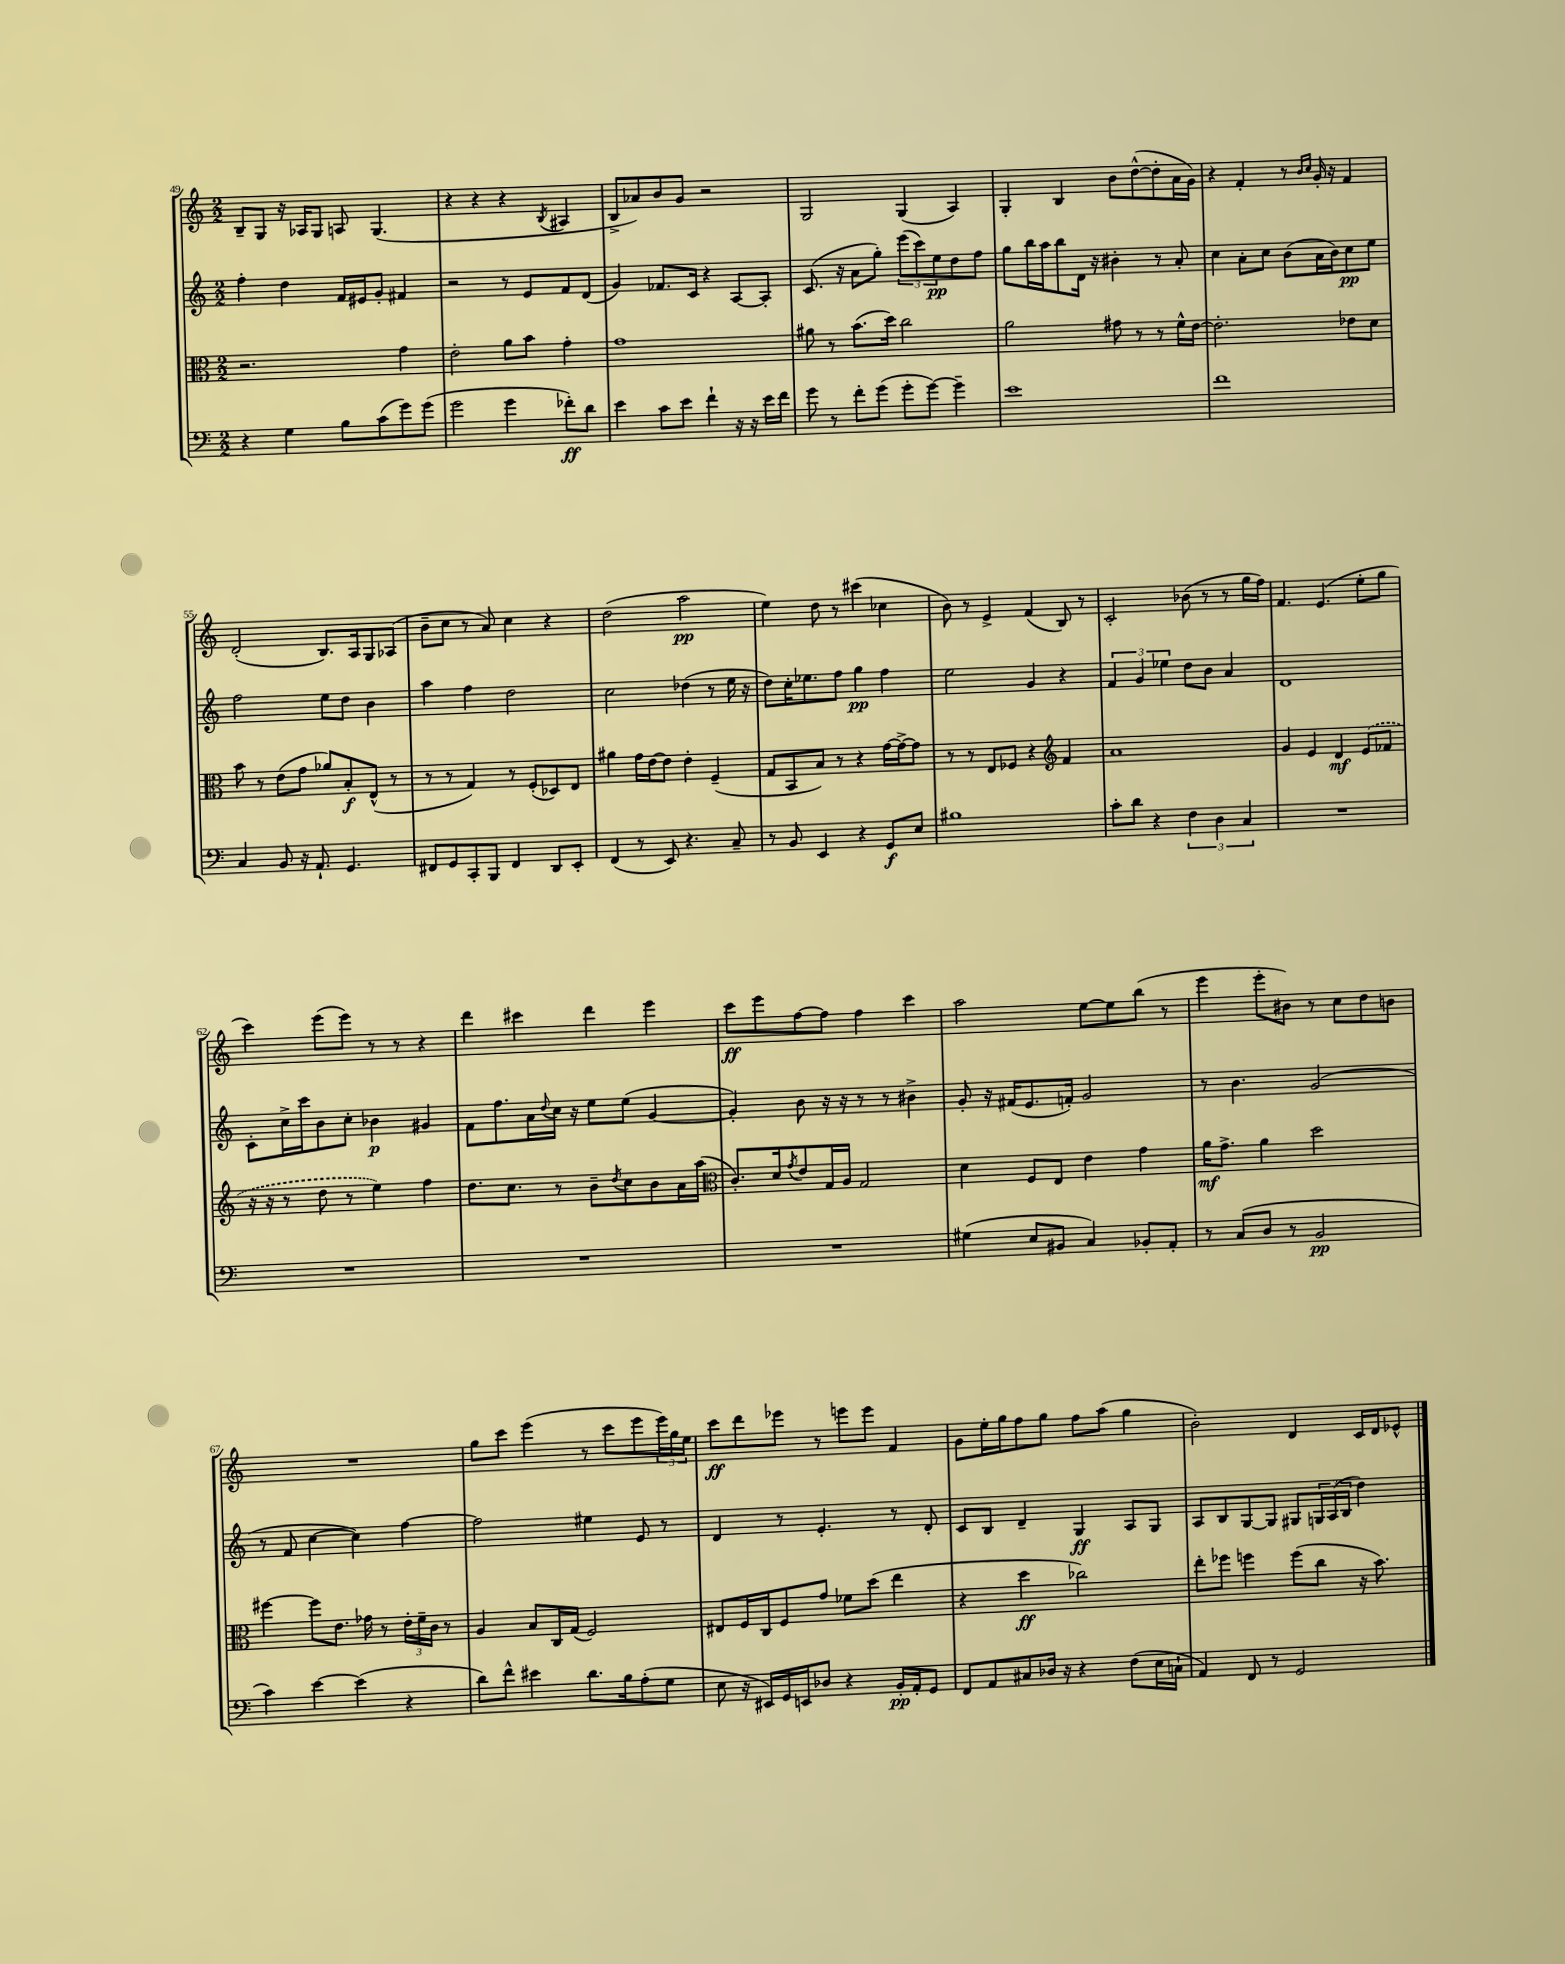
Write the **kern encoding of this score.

**kern	**dynam	**kern	**dynam	**kern	**dynam	**kern	**dynam
*part4	*part4	*part3	*part3	*part2	*part2	*part1	*part1
*staff4	*staff4	*staff3	*staff3	*staff2	*staff2	*staff1	*staff1
*clefF4	*	*clefC3	*	*clefG2	*	*clefG2	*
*k[]	*	*k[]	*	*k[]	*	*k[]	*
*M2/2	*	*M2/2	*	*M2/2	*	*M2/2	*
=49	=49	=49	=49	=49	=49	=49	=49
4r	.	2.r	.	4ff'\	.	8B~/L	.
.	.	.	.	.	.	8G/J	.
4G\	.	.	.	4dd\	.	16r	.
.	.	.	.	.	.	16A-X/KL	.
.	.	.	.	.	.	8G/J	.
8B\L	.	.	.	16f/LL	.	8An/	.
.	.	.	.	16e#X/J	.	.	.
(8c\	.	.	.	8g'/J	.	(4.G/	.
8g\)	.	4g\	.	4f#X/	.	.	.
(8g\J	.	.	.	.	.	.	.
=50	=50	=50	=50	=50	=50	=50	=50
2g\	.	2e'\	.	2r	.	4r	.
.	.	.	.	.	.	4r	.
4g\	.	8a\L	.	8r	.	4r	.
.	.	8b\J	.	8e/L	.	.	.
.	.	.	.	.	.	8qB/	.
8f-X'\L)	ff	4g'\	.	8f/	.	4A#X/	.
8d\J	.	.	.	(8d/J	.	.	.
=51	=51	=51	=51	=51	=51	=51	=51
4e\	.	1g	.	4g/)	.	8B^/L	.
.	.	.	.	.	.	8a-X/)	.
8c\L	.	.	.	8.f-X/L	.	8b/	.
8e\J	.	.	.	.	.	8g/J	.
.	.	.	.	16c/Jk	.	.	.
4f`\	.	.	.	4r	.	2r	.
16r	.	.	.	[8A/L	.	.	.
16r	.	.	.	.	.	.	.
16e\LL	.	.	.	8A'/J]	.	.	.
16f\JJ	.	.	.	.	.	.	.
=52	=52	=52	=52	=52	=52	=52	=52
8g\	.	8a#X\	.	(8.c/	.	2G/	.
8r	.	8r	.	.	.	.	.
.	.	.	.	16r	.	.	.
8f'\L	.	(8.b\L	.	8a\L	.	.	.
(8g\J	.	.	.	8gg'\J)	.	.	.
.	.	16dd\Jk)	.	.	.	.	.
8g'\L	.	2cc\	.	(12eee\L	.	(4G/	.
.	.	.	.	12ccc\)	.	.	.
[8g\J)	.	.	.	.	.	.	.
.	.	.	.	12ee\	pp	.	.
4g~\]	.	.	.	8dd\	.	4A/)	.
.	.	.	.	8ff\J	.	.	.
=53	=53	=53	=53	=53	=53	=53	=53
1e	.	2a\	.	8gg\L	.	4G'/	.
.	.	.	.	16bb\L	.	.	.
.	.	.	.	16aa\J	.	.	.
.	.	.	.	8bb\	.	4B/	.
.	.	.	.	16d\Jk	.	.	.
.	.	.	.	16r	.	.	.
.	.	8g#X\	.	4b#X'\	.	8b\L	.
.	.	8r	.	.	.	([8dd^^\	.
.	.	8r	.	8r	.	8dd'\]	.
.	.	16f^^\LL	.	8a'/	.	16a\L	.
.	.	[16e\JJ	.	.	.	16g\JJ)	.
=54	=54	=54	=54	=54	=54	=54	=54
1f	.	2.e'\]	.	4cc\	.	4r	.
.	.	.	.	8a'\L	.	4f'/	.
.	.	.	.	8cc\J	.	.	.
.	.	.	.	(8b\L	.	8r	.
.	.	.	.	.	.	16qqb/LL	.
.	.	.	.	.	.	16qqcc/JJ	.
.	.	.	.	16a\L	.	16g'/	.
.	.	.	.	16b\J)	.	16r	.
.	.	8e-X\L	.	8cc\	pp	4f/	.
.	.	8d\J	.	8ee\J	.	.	.
!!LO:LB:g=z
=55	=55	=55	=55	=55	=55	=55	=55
4C/	.	8b\	.	2ff\	.	(2d'/	.
.	.	8r	.	.	.	.	.
8BB/	.	(8e\L	.	.	.	.	.
16r	.	8g\J	.	.	.	.	.
8.AA`/	.	.	.	.	.	.	.
.	.	8a-X/L)	.	8ee\L	.	8.B/L)	.
4.GG/	.	8B'/	f	8dd\J	.	.	.
.	.	.	.	.	.	16A/k	.
.	.	(8E^^/J	.	4b\	.	8G/	.
.	.	8r	.	.	.	(8A-X/J	.
=56	=56	=56	=56	=56	=56	=56	=56
8FF#X/L	.	8r	.	4aa\	.	8b~\L	.
8GG/	.	8r	.	.	.	8cc\J	.
8CC'/	.	4G/)	.	4ff\	.	8r	.
8BBB/J	.	.	.	.	.	8a/)	.
4FF#/	.	8r	.	2dd\	.	4cc\	.
.	.	(8F'/L	.	.	.	.	.
8DD/L	.	8D-X/)	.	.	.	4r	.
8EE'/J	.	8E/J	.	.	.	.	.
=57	=57	=57	=57	=57	=57	=57	=57
(4FF/	.	4a#X\	.	2cc\	.	(2dd\	.
8r	.	16g\LL	.	.	.	.	.
.	.	[16e\J	.	.	.	.	.
8EE/)	.	8e\J]	.	.	.	.	.
4.r	.	4e'\	.	(4dd-X\	.	2aa\	pp
.	.	(4F~/	.	8r	.	.	.
8C~/	.	.	.	16ee\	.	.	.
.	.	.	.	16r	.	.	.
=58	=58	=58	=58	=58	=58	=58	=58
8r	.	8G/L	.	8dd\L)	.	4ee\)	.
8BB/	.	8BB/	.	16cc'\K	.	.	.
.	.	.	.	8.ee-X\	.	.	.
4EE/	.	8B/J)	.	.	.	8dd\	.
.	.	8r	.	8ff\J	.	8r	.
4r	.	4r	.	4gg\	pp	(4ccc#X\	.
8GG/L	f	[16g\LL	.	4ff\	.	4cc-X\	.
.	.	16g^\J_	.	.	.	.	.
8E/J	.	8g\J]	.	.	.	.	.
=59	=59	=59	=59	=59	=59	=59	=59
1B#X	.	8r	.	2ee\	.	8b\)	.
.	.	8r	.	.	.	8r	.
.	.	8E/L	.	.	.	4e^/	.
.	.	8F-X/J	.	.	.	.	.
.	.	4r	.	4g/	.	(4f/	.
*	*	*clefG2	*	*	*	*	*
.	.	4f/	.	4r	.	8B/)	.
.	.	.	.	.	.	8r	.
=60	=60	=60	=60	=60	=60	=60	=60
8c'\L	.	1a	.	6f/	.	2c'/	.
8d\J	.	.	.	.	.	.	.
.	.	.	.	6g/	.	.	.
4r	.	.	.	.	.	.	.
.	.	.	.	6ee-X\	.	.	.
6F\	.	.	.	8dd\L	.	(8b-X\	.
.	.	.	.	8b\J	.	8r	.
6D\	.	.	.	.	.	.	.
.	.	.	.	4a/	.	8r	.
6C/	.	.	.	.	.	.	.
.	.	.	.	.	.	16gg\LL	.
.	.	.	.	.	.	16ff\JJ)	.
=61	=61	=61	=61	=61	=61	=61	=61
1r	.	4g/	.	1d	.	4.f/	.
.	.	4e/	.	.	.	.	.
.	.	.	.	.	.	(4.e/	.
.	.	4d/	mf	.	.	.	.
.	.	(8e/L	.	.	.	8ee'\L	.
.	.	8f-X/J	.	.	.	8gg\J	.
!!LO:LB:g=z
=62	=62	=62	=62	=62	=62	=62	=62
1r	.	16r	.	8c'\L	.	4ccc\)	.
.	.	16r	.	.	.	.	.
.	.	8r	.	16cc^\L	.	.	.
.	.	.	.	16ccc\J	.	.	.
.	.	8dd\	.	8b\	.	(8eee\L	.
.	.	8r	.	8cc'\J	.	8eee\J)	.
.	.	4ee\)	.	4b-X\	p	8r	.
.	.	.	.	.	.	8r	.
.	.	4ff\	.	4g#X/	.	4r	.
=63	=63	=63	=63	=63	=63	=63	=63
1r	.	8.dd\L	.	8f\L	.	4ddd\	.
.	.	.	.	8.ff\	.	.	.
.	.	8.cc\J	.	.	.	.	.
.	.	.	.	.	.	4ccc#X\	.
.	.	.	.	16a\L	.	.	.
.	.	.	.	8qqdd/	.	.	.
.	.	8r	.	16cc\JJ	.	.	.
.	.	.	.	16r	.	.	.
.	.	8b~\L	.	8ee\L	.	4ddd\	.
.	.	8qdd/	.	.	.	.	.
.	.	8cc\	.	(8ee\J	.	.	.
.	.	8b\	.	[4g/	.	4eee\	.
.	.	16a\L	.	.	.	.	.
.	.	(16aa\JJ	.	.	.	.	.
=64	=64	=64	=64	=64	=64	=64	=64
*	*	*clefC3	*	*	*	*	*
1r	.	8.c'/L)	.	4g'/])	.	8ccc\L	ff
.	.	.	.	.	.	8eee\	.
.	.	16d/k	.	.	.	.	.
.	.	8qg/	.	.	.	.	.
.	.	8e/	.	8b\	.	[8ff\	.
.	.	16G/L	.	16r	.	8ff\J]	.
.	.	16A/JJ	.	16r	.	.	.
.	.	2G/	.	8r	.	4ff\	.
.	.	.	.	8r	.	.	.
.	.	.	.	4b#X^\	.	4ccc\	.
=65	=65	=65	=65	=65	=65	=65	=65
(4G#X\	.	4d\	.	8g'/	.	2aa\	.
.	.	.	.	16r	.	.	.
.	.	.	.	(16f#X/KL	.	.	.
8E/L	.	8F/L	.	8.e/	.	.	.
8BB#X/J	.	8E/J	.	.	.	.	.
.	.	.	.	16fn'/Jk)	.	.	.
4C/)	.	4e\	.	2g/	.	[8ee\L	.
.	.	.	.	.	.	8ee\]	.
8BB-X'/L	.	4g\	.	.	.	(8bb\J	.
8AA'/J	.	.	.	.	.	8r	.
=66	=66	=66	=66	=66	=66	=66	=66
8r	.	16a\KL	mf	8r	.	4eee\	.
.	.	8.g^\J	.	.	.	.	.
(8C/L	.	.	.	4.b\	.	.	.
8D/J	.	4a\	.	.	.	8eee'\L	.
8r	.	.	.	.	.	8b#X\J)	.
2BB/	pp	2dd\	.	(2g/	.	8r	.
.	.	.	.	.	.	8cc\L	.
.	.	.	.	.	.	8dd\	.
.	.	.	.	.	.	8bn\J	.
!!LO:LB:g=z
=67	=67	=67	=67	=67	=67	=67	=67
4c\)	.	[4ff#X\	.	8r	.	1r	.
.	.	.	.	8f/	.	.	.
[4e\	.	8ff#\L]	.	[4cc\	.	.	.
.	.	8.e\J	.	.	.	.	.
(4e\]	.	.	.	4cc\])	.	.	.
.	.	16g-X\	.	.	.	.	.
.	.	8r	.	.	.	.	.
4r	.	24e'\LL	.	[4ff\	.	.	.
.	.	24f~\	.	.	.	.	.
.	.	24c\JJ	.	.	.	.	.
.	.	8r	.	.	.	.	.
=68	=68	=68	=68	=68	=68	=68	=68
8d\L)	.	4A/	.	2ff\]	.	8gg\L	.
8f^^\J	.	.	.	.	.	8ccc\J	.
4e#X\	.	8B/L	.	.	.	(4eee\	.
.	.	16C/L	.	.	.	.	.
.	.	(16G/JJ	.	.	.	.	.
8.d\L	.	2F/)	.	4ee#X\	.	8r	.
.	.	.	.	.	.	8ccc\L	.
16B\k	.	.	.	.	.	.	.
(8A'\	.	.	.	8e/	.	8eee\	.
8G\J	.	.	.	8r	.	24eee\L)	.
.	.	.	.	.	.	24gg\	.
.	.	.	.	.	.	24ee\JJ	.
=69	=69	=69	=69	=69	=69	=69	=69
8E\	.	8E#X/L	.	4d/	.	8ccc\L	ff
16r	.	16F/L	.	.	.	8ddd\	.
16EE#X/LL)	.	16C/J	.	.	.	.	.
16GG/	.	8F/	.	8r	.	8eee-X\J	.
16EEn/J	.	.	.	.	.	.	.
8D-X/J	.	8g/J	.	4.e'/	.	8r	.
4r	.	8f-X\L	.	.	.	8eeen\L	.
.	.	(8dd\J	.	.	.	8eee\J	.
16BB'/LL	pp	4ee\	.	8r	.	4f/	.
16AA'/J	.	.	.	.	.	.	.
8GG/J	.	.	.	8d'/	.	.	.
=70	=70	=70	=70	=70	=70	=70	=70
8FF/L	.	4r	.	8c/L	.	8g\L	.
8AA/	.	.	.	8B/J	.	16ee'\L	.
.	.	.	.	.	.	16gg\J	.
8C#X/	.	4dd\	ff	4d~/	.	8ff\	.
16D-X/Jk	.	.	.	.	.	8gg\J	.
16r	.	.	.	.	.	.	.
4r	.	2cc-X\)	.	4G/	ff	8ff\L	.
.	.	.	.	.	.	(8aa\J	.
(8F\L	.	.	.	8A/L	.	4gg\	.
16E\L	.	.	.	8G/J	.	.	.
16Cn`\JJ	.	.	.	.	.	.	.
=71	=71	=71	=71	=71	=71	=71	=71
4AA/)	.	8ee'\L	.	8A/L	.	2b'\)	.
.	.	8ff-X\J	.	8B/	.	.	.
8FF/	.	4ffn\	.	[8G/	.	.	.
8r	.	.	.	8G/J]	.	.	.
2GG/	.	(8ff\L	.	8G#X/L	.	4d/	.
.	.	8cc\J	.	24Gn/L	.	.	.
.	.	.	.	(24A/	.	.	.
.	.	.	.	24B/JJ	.	.	.
.	.	16r	.	4dd\)	.	16c/LL	.
.	.	8.b\)	.	.	.	16d/J	.
.	.	.	.	.	.	8e-X^^/J	.
==	==	==	==	==	==	==	==
*-	*-	*-	*-	*-	*-	*-	*-
